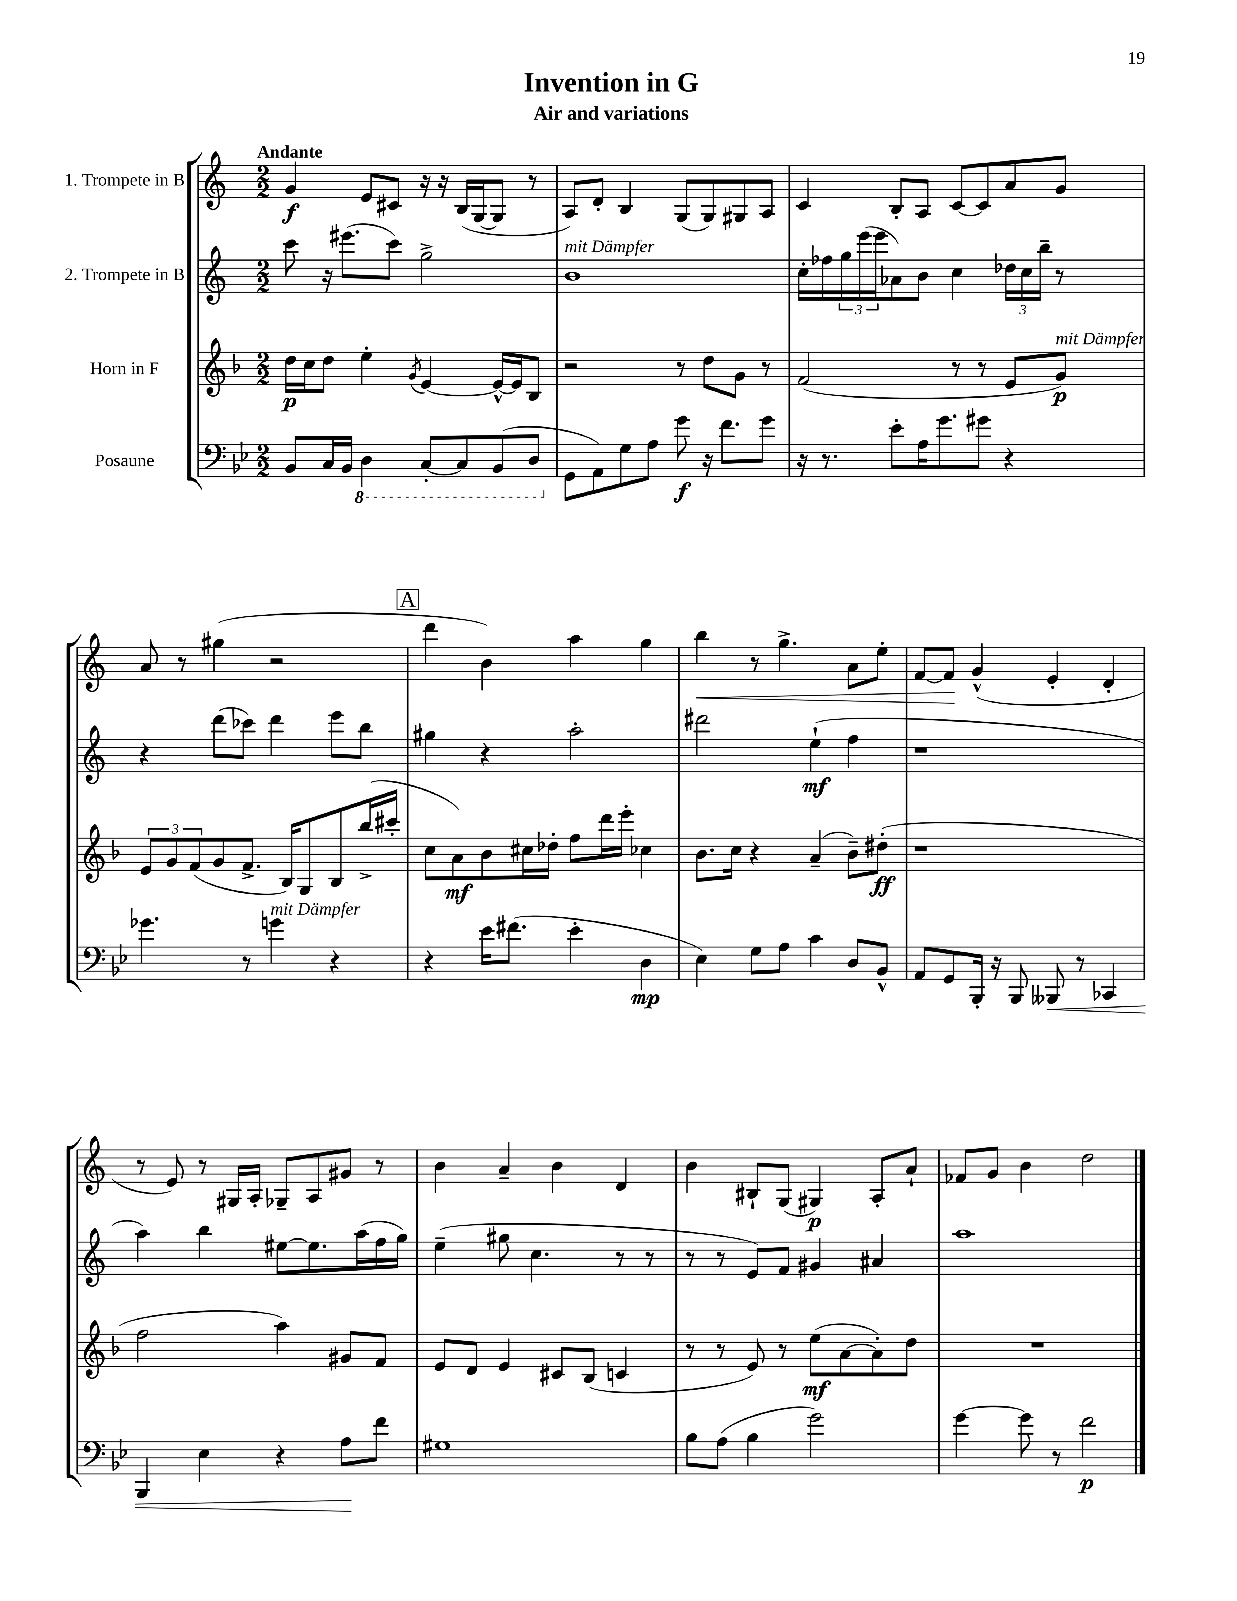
\header { title = "Invention in G" subtitle = "Air and variations" }
<<
\new StaffGroup <<
\new Staff = "s0" \with { instrumentName = "1. Trompete in B" } {
    \clef treble \key c \major \numericTimeSignature \time 2/2 \tempo "Andante"
    g'4\f e'8 cis'8 r16 r16 b16( g16~ g8 r8 |
    a8) d'8-. b4 g8( g8) gis8 a8 |
    c'4 b8-. a8 c'8~ c'8 a'8 g'8 |
    a'8 r8 gis''4( r2 |
    \mark \markup { \box "A" } d'''4 b'4) a''4 g''4 |
    b''4\< r8 g''4.-> a'8 e''8-. |
    f'8~ f'8\! g'4-^( e'4-. d'4-. |
    r8 e'8) r8 gis16 a16-. ges8-- a8 gis'8 r8 |
    b'4 a'4-- b'4 d'4 |
    b'4 bis8-! g8( gis4\p) a8-. a'8-! |
    fes'8 g'8 b'4 d''2 \bar "|." |
}
\new Staff = "s1" \with { instrumentName = "2. Trompete in B" } {
    \clef treble \key c \major \numericTimeSignature \time 2/2
    c'''8 r16 eis'''8.( c'''8) g''2-> |
    b'1^\markup { \italic "mit Dämpfer" } |
    c''16-. fes''16 \tuplet 3/2 { g''16 e'''16( e'''16 } aes'8) b'8 c''4 \tuplet 3/2 { des''16 c''16 b''16-- } r8 |
    r4 d'''8( ces'''8) d'''4 e'''8 b''8 |
    \mark \markup { \box "A" } gis''4 r4 a''2-. |
    dis'''2 e''4-!\mf( f''4 |
    r1 |
    a''4) b''4 eis''8~ eis''8. a''16( f''16 g''16) |
    e''4--( gis''8 c''4. r8 r8 |
    r8 r8 e'8) f'8 gis'4 ais'4 |
    a''1 \bar "|." |
}
\new Staff = "s2" \with { instrumentName = "Horn in F" } {
    \clef treble \key f \major \numericTimeSignature \time 2/2
    d''16\p c''16 d''8 e''4-. \acciaccatura { g'8 } e'4~ e'16~-^ e'16 bes8 |
    r2 r8 d''8 g'8 r8 |
    f'2( r8 r8 e'8 g'8\p^\markup { \italic "mit Dämpfer" }) |
    \tuplet 3/2 { e'8 g'8 f'8( } g'8 f'8.-> bes16) g8 bes8 bes''16->( cis'''16-. |
    \mark \markup { \box "A" } c''8 a'8\mf) bes'8 cis''16 des''16-. f''8 d'''16 e'''16-. ces''4 |
    bes'8. c''16 r4 a'4--( bes'8--) dis''8-.\ff( |
    r1 |
    f''2 a''4) gis'8 f'8 |
    e'8 d'8 e'4 cis'8 bes8( c'4 |
    r8 r8 e'8) r8 e''8\mf( a'8~ a'8-.) d''8 |
    R1 \bar "|." |
}
\new Staff = "s3" \with { instrumentName = "Posaune" } {
    \clef bass \key bes \major \numericTimeSignature \time 2/2
    bes,8 c16 bes,16 \ottava #-1 d,4 c,8~-. c,8 bes,,8( d,8 \ottava #0 |
    g,8 a,8) g8 a8 g'8\f r16 f'8. g'8 |
    r16 r8. ees'8-. a16 g'8. gis'8 r4 |
    ges'4. r8 g'4^\markup { \italic "mit Dämpfer" } r4 |
    \mark \markup { \box "A" } r4 ees'16 fis'8.( ees'4-. d4\mp |
    ees4) g8 a8 c'4 d8 bes,8-^ |
    a,8 g,8 bes,,16-. r16 bes,,8 beses,,8\< r8 ces,4 |
    bes,,4 ees4 r4 a8\! f'8 |
    gis1 |
    bes8 a8( bes4 g'2) |
    g'4~ g'8 r8 f'2\p \bar "|." |
}
>>
>>
\layout { \context { \Score \remove "Bar_number_engraver" } }
